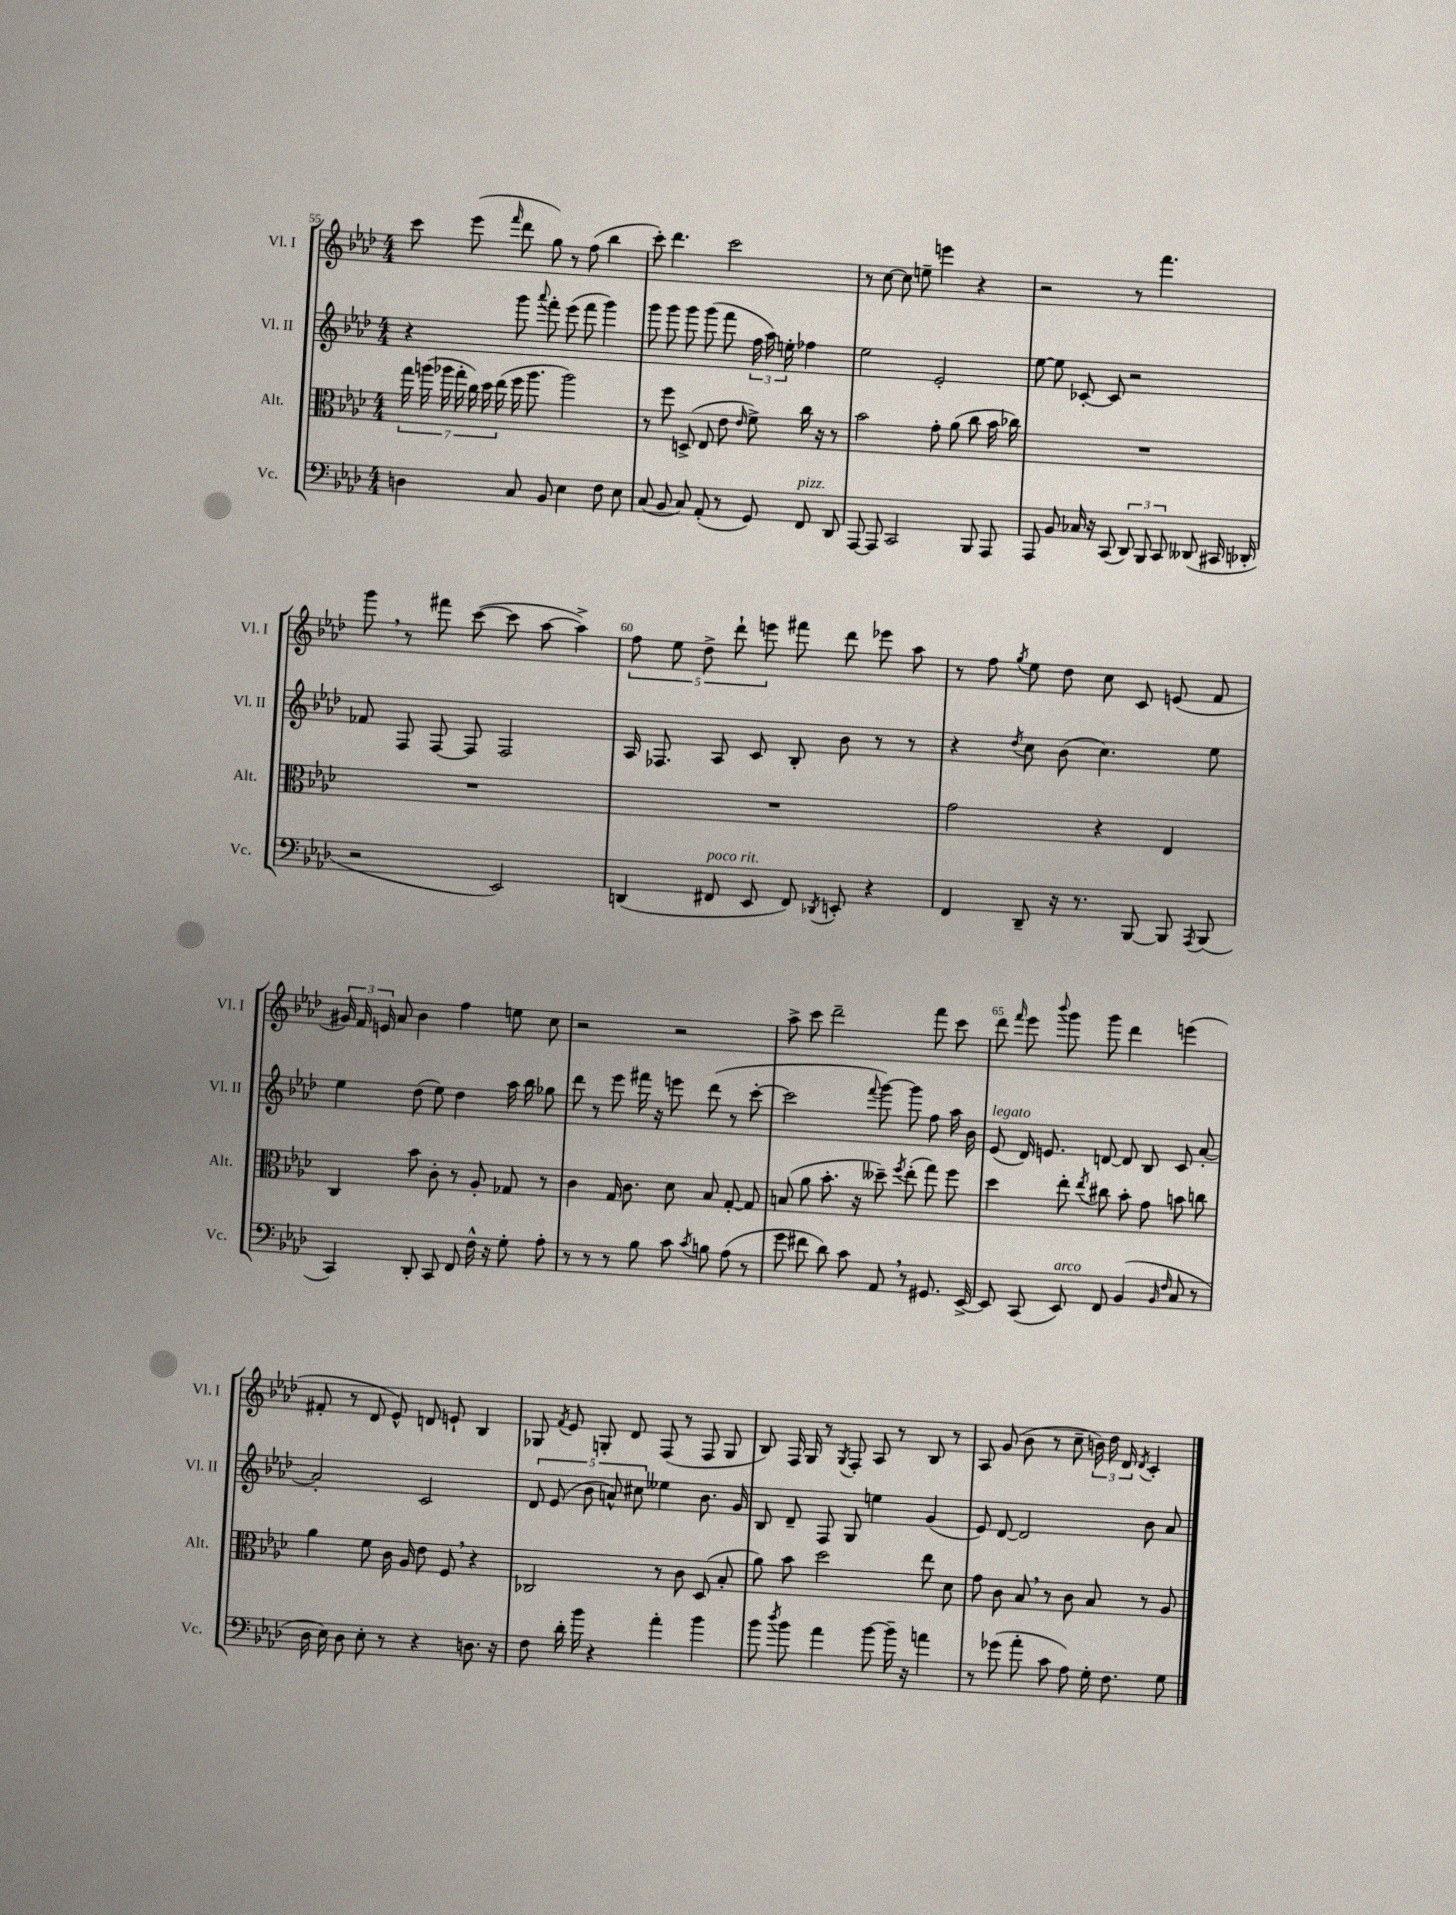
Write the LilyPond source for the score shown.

<<
\new StaffGroup <<
\new Staff = "s0" \with { instrumentName = "Vl. I" shortInstrumentName = "Vl. I" } {
    \clef treble \key aes \major \numericTimeSignature \time 4/4
    \autoBeamOff c'''8 ees'''8( \grace { f'''16 } des'''8 g''8) r8 f''8( bes''4 |
    c'''8-.) des'''4. c'''2 |
    r8 c''8~ c''8 e''8-- e'''4 r4 |
    r2 r8 f'''4. |
    g'''8 \breathe r8 fis'''8 c'''8~( c'''8 aes''8~ aes''4->) |
    \tuplet 5/4 { f''8 ees''8 des''8-> des'''8-! e'''8 } fis'''8 des'''8 ees'''8 aes''8 |
    r8 f''8 \acciaccatura { g''8 } ees''8 des''8 c''8 c'8 e'8( f'8 |
    \tuplet 3/2 { gis'16) f'16 e'16 } aes'8 bes'4 f''4 e''8 c''8 |
    r2 r2 |
    aes''8-> c'''8 des'''2-- f'''8 c'''8 |
    des'''8 \grace { f'''16 } ees'''8 \appoggiatura { bes'''8 } g'''8 g'''8 des'''4 e'''4( |
    fis'8-. r8 des'8 ees'8-^) d'8 e'8-! bes4 |
    ges8 \acciaccatura { f'8 } ees'8 g8-. des'8 f8( r8 f8 g8 |
    bes8) f16 g16 r8 \acciaccatura { g8 } f8-. aes8 r8 bes8 r8 |
    aes8 g'8( bes'8 r8 c''8-- \tuplet 3/2 { b'16) des''16 des'16 } \acciaccatura { des'8 } c'4-. \bar "|." |
}
\new Staff = "s1" \with { instrumentName = "Vl. II" shortInstrumentName = "Vl. II" } {
    \clef treble \key aes \major \numericTimeSignature \time 4/4
    \autoBeamOff r4 g'''8 \appoggiatura { aes'''8 } f'''8-. ees'''8( f'''8 g'''4) |
    g'''8 g'''8 g'''8 g'''8( f'''8 \tuplet 3/2 { f''16 aes''16) e''16-. } fes''4 |
    ees''2 ees'2-. |
    ees''8~ ees''8 ces'8~-. ces'8 r2 |
    fes'8 f8 f8~ f8 f2 |
    aes16 fes8. aes8 c'8 bes8-. bes'8 r8 r8 |
    r4 \acciaccatura { des''8 } c''8 bes'8( c''4.) ees''8 |
    ees''4 des''8( ees''8) des''4 aes''16 bes''16 ges''8 |
    des'''8 r8 ees'''8 fis'''16 r16 e'''8 des'''8( r8 c'''8~-. |
    c'''2 \appoggiatura { f'''8 } g'''8~) g'''8 f''8 aes''16 bes'16 |
    ees'8^\markup { \italic "legato" }( des'16) e'8. d'8~ d'8 bes8 c'8 aes'8~-. |
    aes'2-. c'2 |
    \tuplet 5/4 { des'8 ees'8( bes'8 a'8-^) cis''8 } eeses''4 bes'8. g'16 |
    bes8 des'8-- f8 g8 e''4 g'4( |
    ees'8) des'8~ des'2 bes'8 aes'8 \bar "|." |
}
\new Staff = "s2" \with { instrumentName = "Alt." shortInstrumentName = "Alt." } {
    \clef alto \key aes \major \numericTimeSignature \time 4/4
    \autoBeamOff \tuplet 7/4 { g''16 a''16( aes''16 g''16-. c''16) des''16 ees''16( } f''16 aes''8. aes''2) |
    r8 f''8 d8->( ees8 ees'8 \grace { ees'16 } f'8->) c''16 r16 r8 |
    bes'2 g'8-. aes'8( c''8 bes'16 ces''16) |
    R1 |
    R1 |
    R1 |
    g'2 r4 ees4 |
    c4 bes'8 c'8-. r8 aes8-. ges8 r8 |
    c'4 g16 c'8. des'8 bes8 g8~-. g8 |
    b8( aes'8 bes'8.-. r16 deses''8--) \acciaccatura { f''8 } ees''8-.( g''8) f''8 |
    des''4 ees''8-. \acciaccatura { ees''8 } cis''8 bes'8-. g'8 b'8 c''8 |
    aes'4 f'8 c'16 aes16 ees'8 f8 \breathe r4 |
    ces2 r8 c'8 des8( bes8-. |
    aes'8) bes'8 des''2 ees''8 des'8 |
    g'8 c'8 bes8 \breathe r8 c'8 bes8 r8 aes8 \bar "|." |
}
\new Staff = "s3" \with { instrumentName = "Vc." shortInstrumentName = "Vc." } {
    \clef bass \key aes \major \numericTimeSignature \time 4/4
    \autoBeamOff d4 c8 bes,8 ees4 f8 ees8 |
    c8( bes,8 c8) aes,8-.( r8 g,8) f,8^\markup { \italic "pizz." } des,8 |
    aes,,8~ aes,,8 c,2 bes,,8 aes,,8 |
    aes,,8 bes,8 ces16 r16 c,8( \tuplet 3/2 { des,8) bes,,8 c,8 } deses,8( cis,16 des,16-. |
    r2 ees,2) |
    d,4( fis,8^\markup { \italic "poco rit." } ees,8 fis,8) \acciaccatura { des,8 } e,8-. r4 |
    f,4 des,8-- r16 r8. bes,,8~ bes,,8 \acciaccatura { aes,,8 } bes,,8( |
    c,4) des,8-. c,8 f,8 f16-^ r16 g8-. aes8-. |
    r8 r8 r8 bes8 c'8 \acciaccatura { c'8 } b8 aes8( r8 |
    g'8 fis'8 des'8) c'8 aes,8 \breathe r8 gis,8. ees,16~-> |
    ees,8 c,8( ees,8^\markup { \italic "arco" }) f,8 bes,4( \grace { bes,16 f16 } c8 r8 |
    des16 ees16) des8 ees8-. r8 r4 d8. r16 |
    f8 des'16-. bes'16 r4 aes'4-. bes'4 |
    bes'8 \acciaccatura { des''8 } bes'8 aes'4 bes'8~ bes'16-- r16 a'4 |
    r8 ges'8( aes'8-. c'8 aes8) g16-. f8. g8 \bar "|." |
}
>>
>>
\layout { \context { \Score currentBarNumber = #55 \override BarNumber.break-visibility = ##(#f #t #t) barNumberVisibility = #(every-nth-bar-number-visible 5) } }
